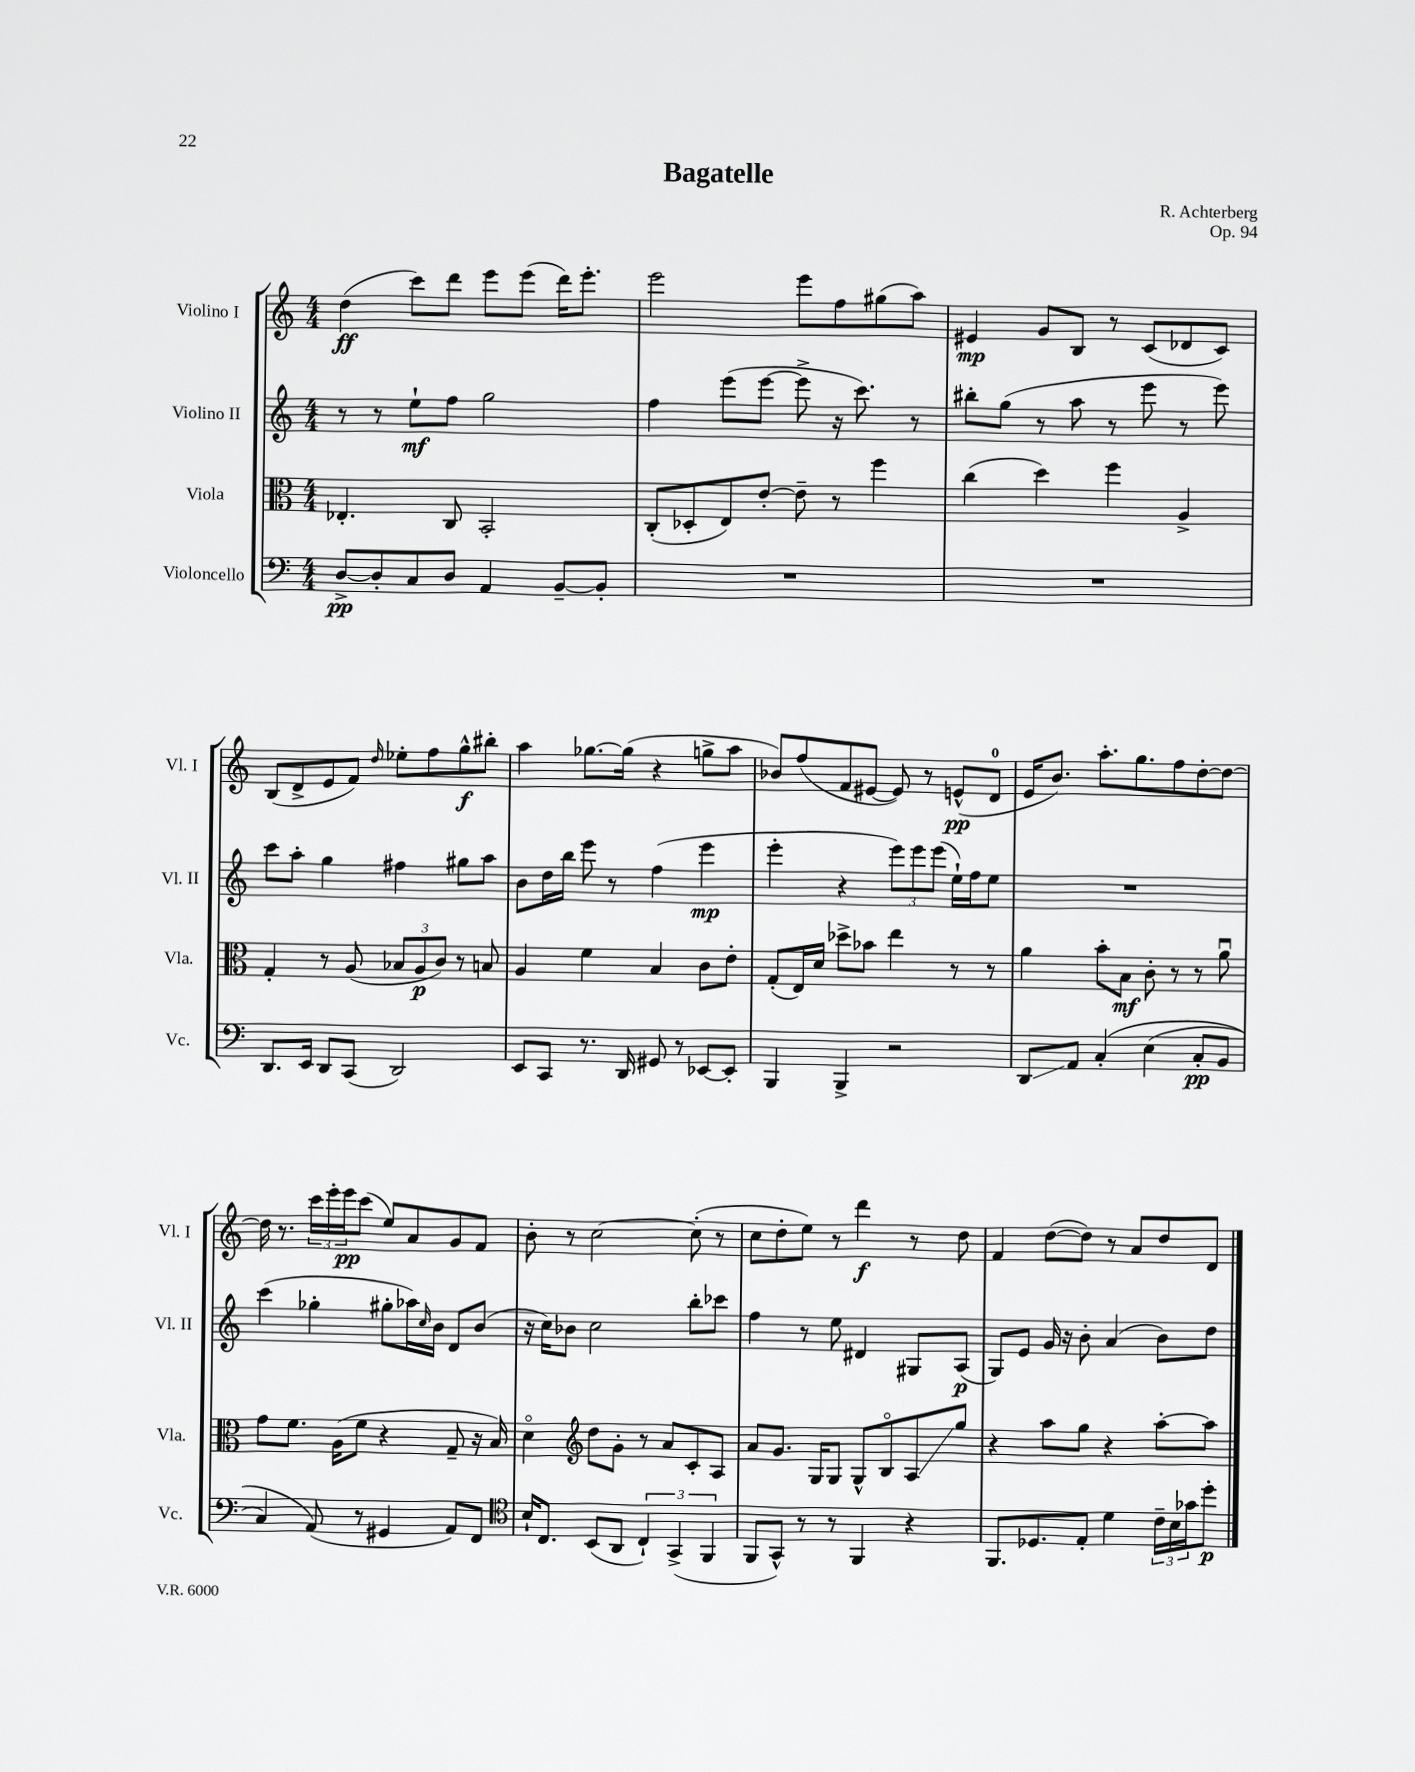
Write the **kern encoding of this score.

**kern	**kern	**kern	**kern
*staff4	*staff3	*staff2	*staff1
*clefF4	*clefC3	*clefG2	*clefG2
*k[]	*k[]	*k[]	*k[]
*M4/4	*M4/4	*M4/4	*M4/4
[8D^	4.E-'	8r	(4dd
8D']	.	8r	.
8C	.	8ee`	8ccc)
8D	8C	8ff	8ddd
4AA	2BB'	2gg	8eee
.	.	.	(8eee
[8BB~	.	.	16ddd)
.	.	.	8.eee'
8BB']	.	.	.
=	=	=	=
1r	(8C'	4ff	2eee
.	8D-'	.	.
.	8E)	(8eee	.
.	[8e'	[8eee	.
.	8e~]	8eee^]	8eee
.	8r	16r	8ff
.	.	8.ccc)	.
.	4ff	.	(8gg#
.	.	8r	8aa)
=	=	=	=
1r	(4cc	8bb#'	4e#
.	.	(8gg	.
.	4dd)	8r	8g
.	.	8aa	8B
.	4ff	8r	8r
.	.	8eee	(8c
.	4A^	8r	8d-
.	.	8eee)	8c)
=	=	=	=
8.DD	4G'	8ccc	(8B
.	.	8aa'	8d^
16EE	.	.	.
8DD	8r	4gg	8e
(8CC	(8A	.	8f)
.	.	.	16qqdd
2DD)	12B-	4ff#	8ee-'
.	12A	.	.
.	.	.	8ff
.	12c)	.	.
.	8r	8gg#	8gg^^
.	8B	8aa	8bb#'
=	=	=	=
8EE	4A	8b	4aa
8CC	.	16dd	.
.	.	16bb	.
8.r	4f	8eee	[8.gg-
.	.	8r	.
16DD	.	.	(16gg-]
8GG#	4B	(4ff	4r
8r	.	.	.
[8EE-	8c	4eee	8gg^
8EE-']	8e'	.	8aa
=	=	=	=
4BBB	(8G'	4eee'	8b-)
.	16E)	.	(8ff
.	16d	.	.
4BBB^	8dd-^	4r	8f
.	8b-	.	[8e#
2r	4ee	12eee)	8e#])
.	.	12eee	.
.	.	.	8r
.	.	(12eee	.
.	8r	16ee`)	(8e^^
.	.	16ff	.
.	8r	8ee	8d
=	=	=	=
8DD	4a	1r	16e
.	.	.	8.b)
8AA	.	.	.
&(4C'	8b'	.	8.aa'
.	8B	.	.
.	.	.	8.gg
(4E	8c'	.	.
.	8r	.	8ff
8C'	8r	.	[8dd'
8BB	8au	.	8dd_
=	=	=	=
4C)	8g	(4ccc	16dd]
.	.	.	8.r
.	8.f	.	.
(8AA&)	.	4gg-'	24ccc
.	.	.	24eee'
.	(16A	.	.
.	.	.	24eee
8r	8f	.	(8ccc
4GG#	4r	8gg#'	8ee)
.	.	16aa-)	8a
.	.	16qqcc	.
.	.	16b	.
8AA)	8G~	8d	8g
8FF	16r	(8b	8f
.	16B)	.	.
=	=	=	=
*clefC4	*	*	*
16B`	4do	16r	8b'
8.C	.	16cc)	.
.	.	8b-	8r
*	*clefG2	*	*
(8BB	8dd	2cc	[2cc
8AA	8g'	.	.
6C`)	8r	.	.
.	8a	.	.
(6GG^	.	.	.
.	8c'	8bb'	(8cc']
6FF	.	.	.
.	8A	8ccc-	8r
=	=	=	=
8FF	8a	4ff	8cc
8GG^^)	8.g	.	8dd'
8r	.	8r	8ee)
.	16G	.	.
8r	8G	8ee	8r
4FF	8G^^	4d#	4ddd
.	8Bo	.	.
4r	8A	8G#	8r
.	8gg	(8A	8dd
=	=	=	=
8.FF	4r	8G)	4f
.	.	8e	.
8.D-	.	.	.
.	8aa	16g	([8dd
.	.	16r	.
8E'	8gg	8b'	8dd])
4d	4r	(4a	8r
.	.	.	8a
24c~	[8aa'	8b)	8dd
24B	.	.	.
24g-	.	.	.
8dd'	8aa]	8dd	8d
==	==	==	==
*-	*-	*-	*-
